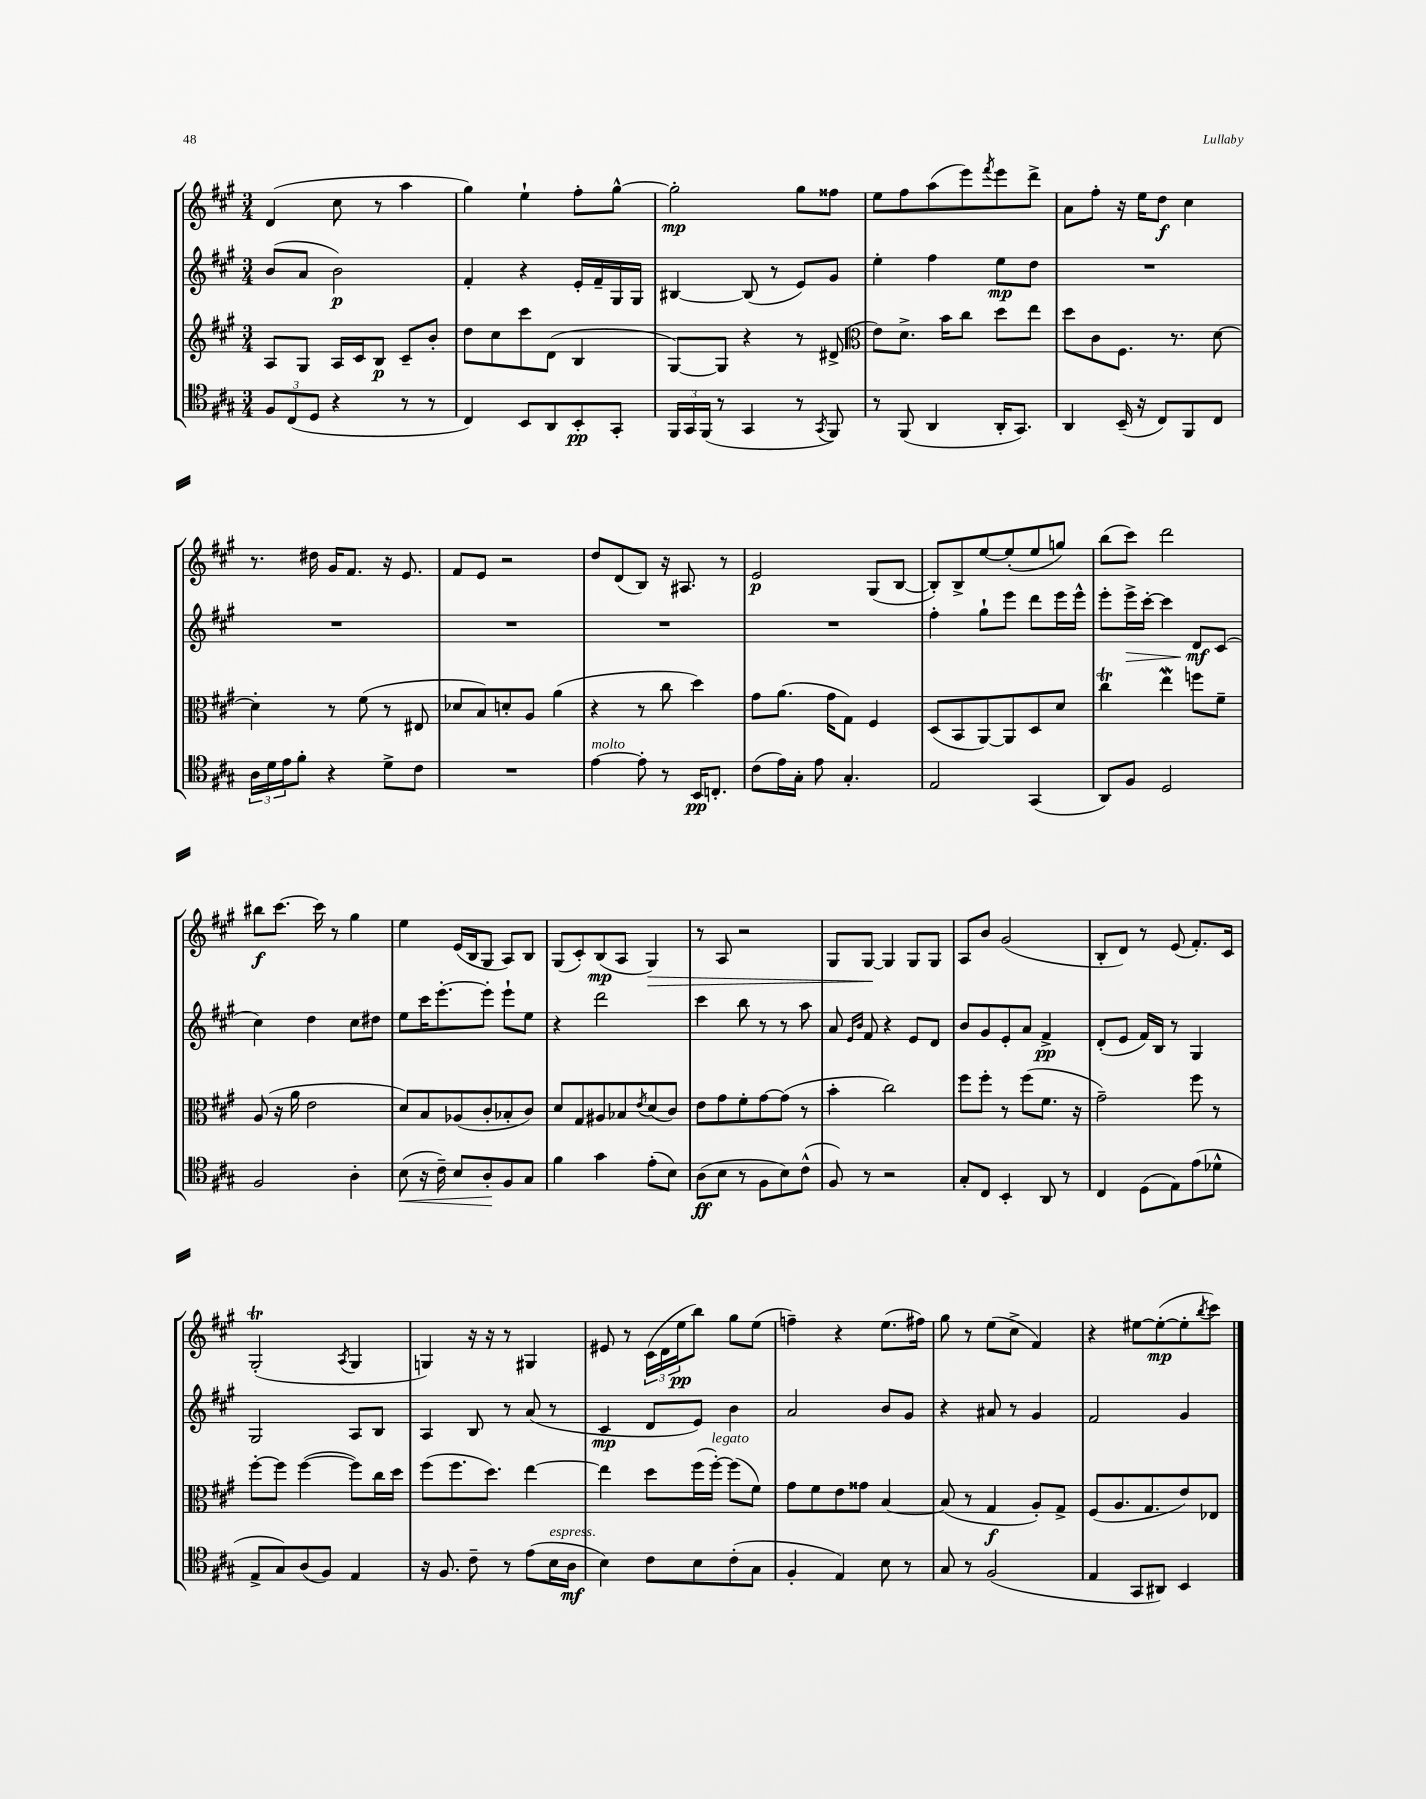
<<
\new StaffGroup <<
\new Staff = "s0" {
    \clef treble \key a \major \numericTimeSignature \time 3/4
    d'4( cis''8 r8 a''4 |
    gis''4) e''4-! fis''8-. gis''8~-^ |
    gis''2-.\mp gis''8 fisis''8 |
    e''8 fis''8 a''8( e'''8) \acciaccatura { fis'''8 } e'''8 d'''8-> |
    a'8 fis''8-. r16 e''16 d''8\f cis''4 |
    r8. dis''16 gis'16 fis'8. r16 e'8. |
    fis'8 e'8 r2 |
    d''8 d'8( b8) r16 ais8. r8 |
    e'2\p gis8( b8~ |
    b8-.) b8-> e''8~ e''8-.( e''8 g''8) |
    b''8( cis'''8) d'''2 |
    bis''8\f cis'''8.~ cis'''16 r8 gis''4 |
    e''4 e'16( b16 gis8 a8) b8 |
    gis8( cis'8-.) b8\mp( a8 gis4\>) |
    r8 a8 r2 |
    gis8 gis8~\! gis4 gis8 gis8 |
    a8 b'8 gis'2( |
    b8-. d'8) r8 e'8( fis'8.-.) cis'16 |
    gis2-.\trill( \acciaccatura { a8 } gis4 |
    g4) r16 r16 r8 gis4 |
    eis'8 r8 \tuplet 3/2 { cis'16( d'16 e''16\pp } b''8) gis''8 e''8( |
    f''4--) r4 e''8.( fis''16) |
    gis''8 r8 e''8( cis''8-> fis'4) |
    r4 eis''8~ eis''8~-.\mp( eis''8-. \acciaccatura { b''8 } cis'''8) \bar "|." |
}
\new Staff = "s1" {
    \clef treble \key a \major \numericTimeSignature \time 3/4
    b'8( a'8 b'2\p) |
    fis'4-. r4 e'16-. fis'16-- gis16 gis16 |
    bis4~ bis8( r8 e'8) gis'8 |
    e''4-. fis''4 e''8\mp d''8 |
    R2. |
    R2. |
    R2. |
    R2. |
    R2. |
    fis''4-. gis''8-! e'''8 d'''8 e'''16 e'''16-^ |
    e'''8-. e'''16->\> cis'''16~-. cis'''4 d'8\mf\! cis'8( |
    cis''4) d''4 cis''8 dis''8 |
    e''8 cis'''16 e'''8.~-. e'''8-. e'''8-! e''8 |
    r4 d'''2 |
    cis'''4 b''8 r8 r8 a''8 |
    a'8 \grace { e'16 b'16 } fis'8 r4 e'8 d'8 |
    b'8 gis'8 e'8-. a'8 fis'4->\pp |
    d'8-.( e'8 fis'16) b16 r8 gis4 |
    gis2 a8 b8 |
    a4 b8 r8 a'8( r8 |
    cis'4\mp d'8 e'8) b'4 |
    a'2 b'8 gis'8 |
    r4 ais'8 r8 gis'4 |
    fis'2 gis'4 \bar "|." |
}
\new Staff = "s2" {
    \clef treble \key a \major \numericTimeSignature \time 3/4
    a8 gis8 a16 cis'16 b8\p cis'8-- b'8-. |
    d''8 cis''8 cis'''8 d'8( b4 |
    gis8~) gis8 r4 r8 dis'8->( |
    \clef alto e'8) d'8.-> b'16 cis''8 d''8 e''8 |
    d''8 cis'8 fis8. r8. d'8~ |
    d'4-. r8 fis'8( r8 eis8 |
    des'8 b8) d'8-. a8 a'4( |
    r4 r8 cis''8 d''4) |
    gis'8 a'8.( gis'16 gis8) fis4 |
    d8( b,8 a,8~) a,8 d8 d'8 |
    cis''4\trill e''4\mordent f''8 fis'8-- |
    a8( r16 a'16 e'2 |
    d'8) b8 aes8( cis'8-. bes8-. cis'8) |
    d'8 gis8 ais8 bes8 \acciaccatura { e'8 } d'8( cis'8) |
    e'8 gis'8 fis'8-. gis'8~ gis'8( r8 |
    b'4-. cis''2) |
    fis''8 fis''8-. r8 fis''8( fis'8. r16 |
    gis'2--) fis''8 r8 |
    fis''8~-. fis''8 fis''4~( fis''8) cis''16 d''16 |
    fis''8( fis''8. d''8.) e''4~ |
    e''4 d''8 fis''16( fis''16~-.^\markup { \italic "legato" }) fis''8( fis'8) |
    gis'8 fis'8 e'8 gisis'8 b4~ |
    b8( r8 gis4\f a8-.) gis8-> |
    fis8( a8. gis8. e'8) ees8 \bar "|." |
}
\new Staff = "s3" {
    \clef tenor \key a \major \numericTimeSignature \time 3/4
    \tuplet 3/2 { fis8 cis8( d8 } r4 r8 r8 |
    cis4) b,8 a,8 b,8-.\pp gis,8-. |
    \tuplet 3/2 { fis,16 gis,16 fis,16( } r8 gis,4 r8 \acciaccatura { gis,8 } fis,8) |
    r8 fis,8( a,4 a,16-. gis,8.) |
    a,4 b,16--( r16 cis8) fis,8 cis8 |
    \tuplet 3/2 { a16 d'16 e'16 } fis'8-. r4 d'8-> cis'8 |
    R2. |
    e'4~^\markup { \italic "molto" } e'8-. r8 b,16\pp c8.-. |
    cis'8( e'16) gis16-. e'8 gis4.-. |
    e2 gis,4( |
    a,8) fis8 d2 |
    fis2 a4-. |
    b8\<( r16 cis'16--) b8 a8-.\! fis8 gis8 |
    fis'4 gis'4 e'8-.( b8) |
    a8\ff( b8 r8 fis8 b8) cis'8-^( |
    fis8) r8 r2 |
    gis8-. cis8 b,4-. a,8 r8 |
    cis4 d8( e8) e'8( des'8-^ |
    e8-> gis8) a8( fis8) e4 |
    r16 fis8. cis'8-- r8 e'8( b16^\markup { \italic "espress." } a16\mf |
    b4) cis'8 b8 cis'8-.( gis8 |
    fis4-. e4) b8 r8 |
    gis8 r8 fis2( |
    e4 gis,8 ais,8) b,4 \bar "|." |
}
>>
>>
\layout { \context { \Score \remove "Bar_number_engraver" } }
